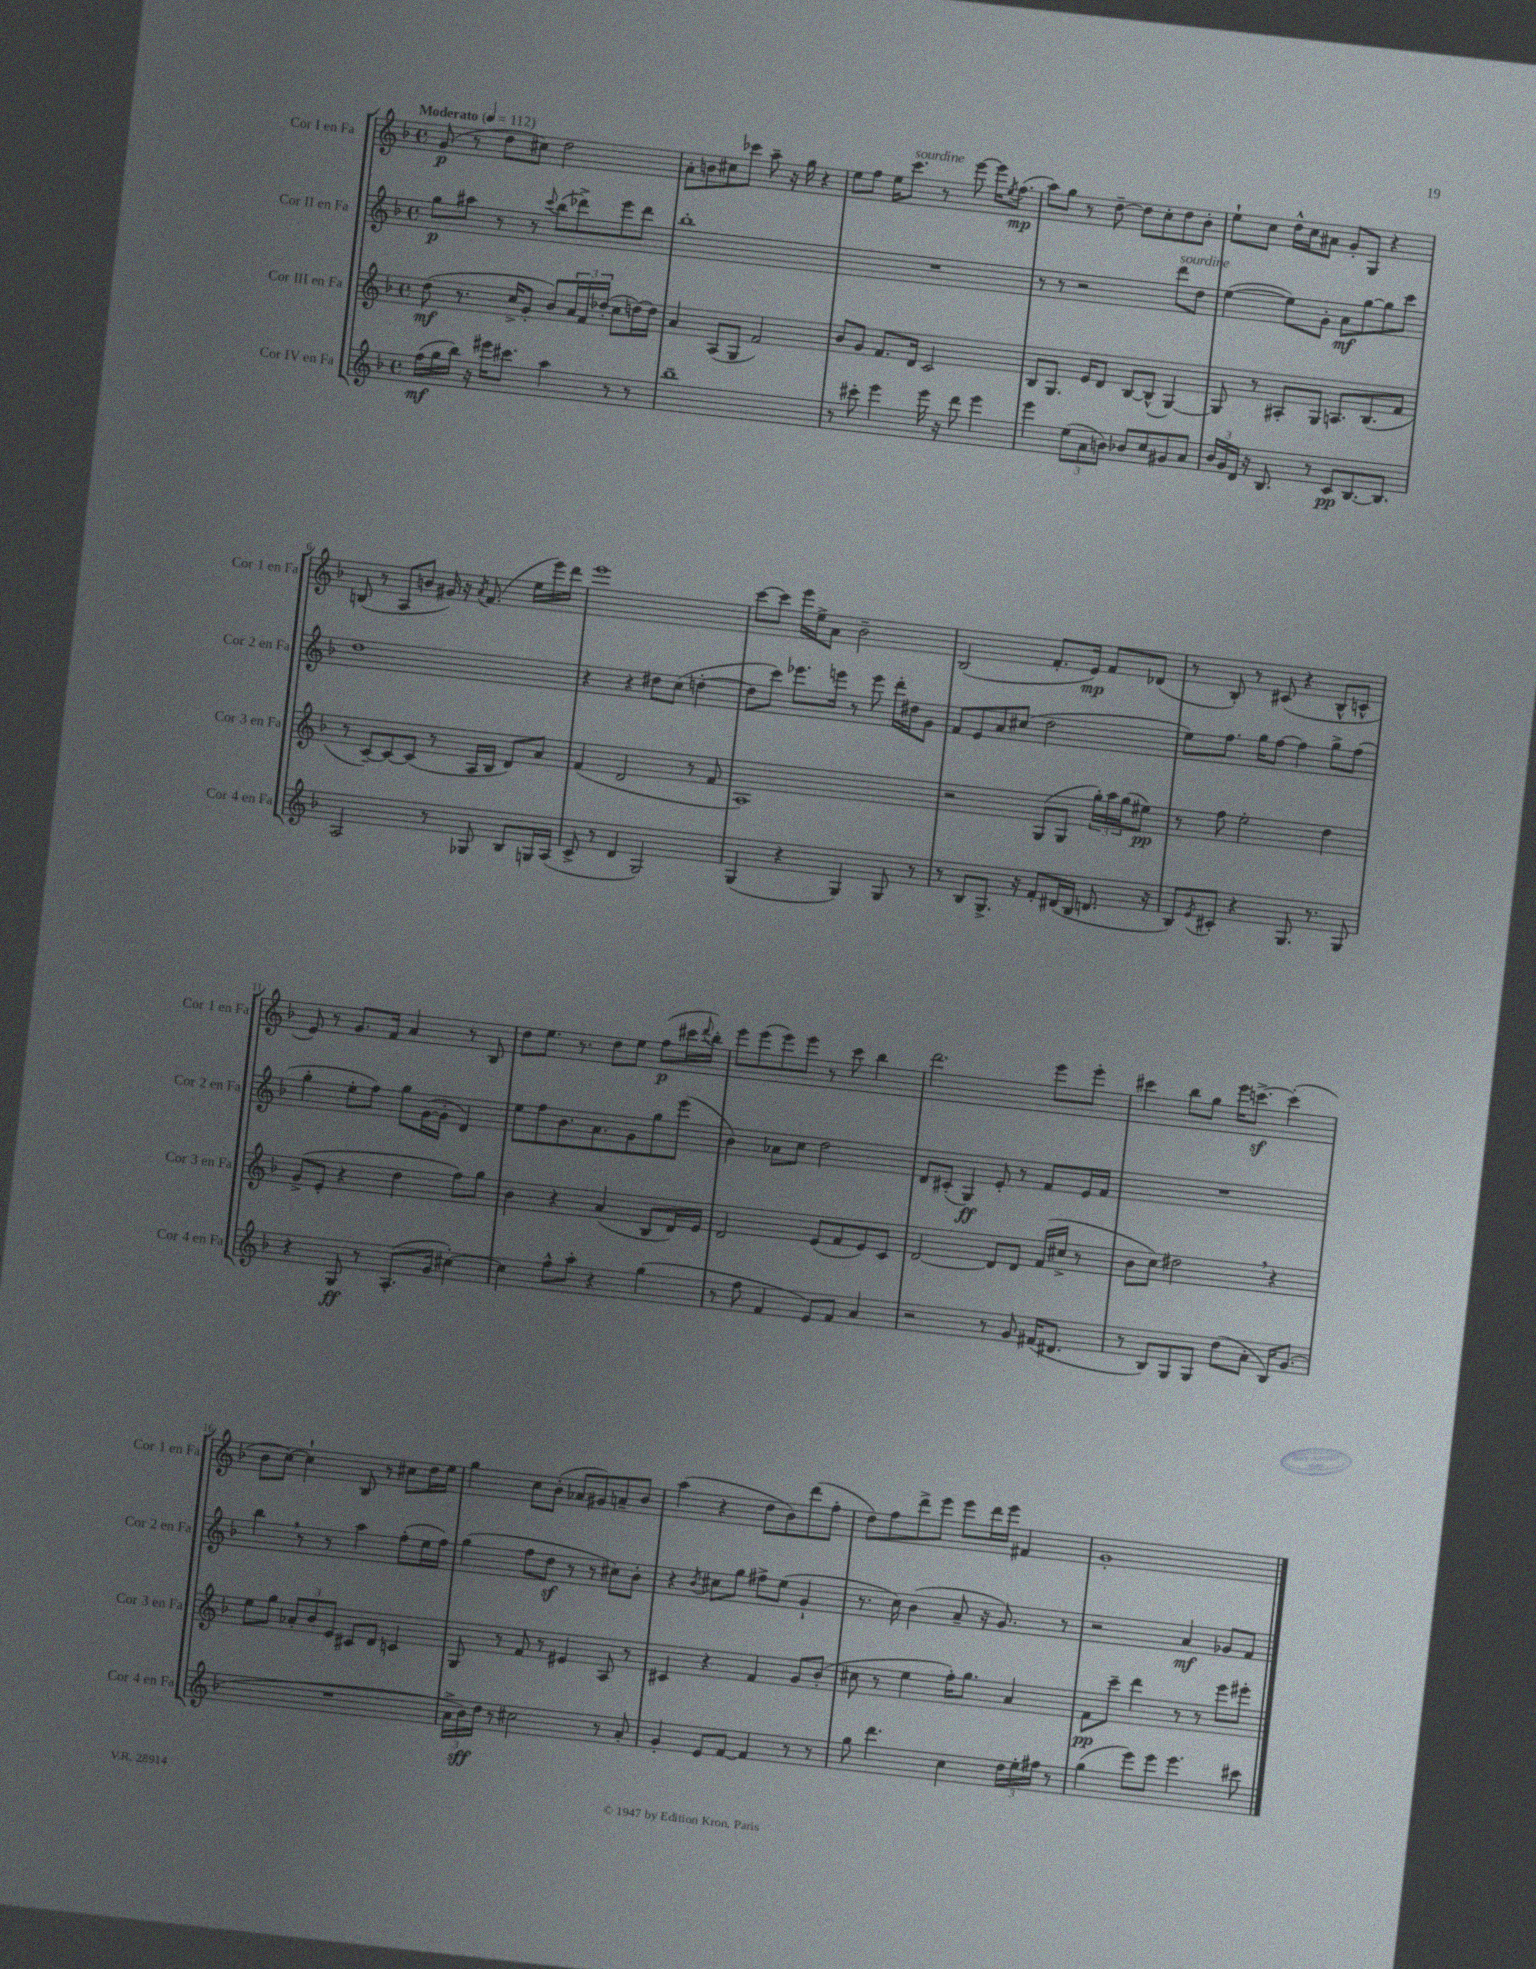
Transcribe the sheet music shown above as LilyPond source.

<<
\new StaffGroup <<
\new Staff = "s0" \with { instrumentName = "Cor I en Fa" shortInstrumentName = "Cor 1 en Fa" } {
    \clef treble \key f \major \defaultTimeSignature \time 4/4 \tempo "Moderato" 4 = 112
    g'8\p( r8 d''8 cis''8) d''2 |
    a'8-. b'8 cis''8 ces'''8 a''8-- r16 g''16 r4 |
    e''8 f''8 e''16 c'''8.^\markup { \italic "sourdine" } r8 e'''8~ e'''16 \acciaccatura { e''8 } f''8.\mp( |
    a''8) g''8 r8 d''8~-- d''8 c''8-. d''8 bes'8-. |
    e''8-! c''8 d''16-^ c''16 ais'8 g'8-. g8 r4 |
    b8( r8 a8 b'8 gis'16) r16 \acciaccatura { a'8 } f'8.( e''16 e'''16) d'''16 |
    e'''1 |
    c'''8~ c'''8 e'''16 e''16-> a'8 bes'2-- |
    bes2( f'8.-. e'16\mp) f'8 des'8( |
    r8 bes8-.) r8 cis'8( r4 bes8-^ c'8-^ |
    e'8) r8 g'8. f'16 a'4 r8 bes8 |
    d''8 e''8. r8. d''8 e''8 f''8\p( cis'''16 \appoggiatura { d'''8 } bes''16-.) |
    e'''8 e'''8( e'''8) e'''8 r8 c'''8 bes''4 |
    d'''2. e'''8 e'''8-. |
    cis'''4 bes''8 g''8 e'''16 c'''8.~->\sf c'''4-.( |
    bes'8 c''8~) c''4-! bes8 r8 cis''8 d''16 e''16 |
    g''4 c''8 bes'8-.( aes'8 gis'8) a'8-- bes'8 |
    a''4( r4 d''8 bes'8) d'''8( f''8-. |
    d''8) f''8 d'''8-> e'''8 e'''8 d'''16 e'''16 fis'4 |
    g'1-. \bar "|." |
}
\new Staff = "s1" \with { instrumentName = "Cor II en Fa" shortInstrumentName = "Cor 2 en Fa" } {
    \clef treble \key f \major \defaultTimeSignature \time 4/4
    g''8\p ais''8 r8 r8 \appoggiatura { c'''8 } bes''8( des'''8->) e'''8 des'''8 |
    bes''1-. |
    R1 |
    r8 r8 r2 d'''8^\markup { \italic "sourdine" } d''8 |
    e''4~( e''8) g'8-. a'8\mf g''8~ g''8 c'''8 |
    d''1 |
    r4 r4 dis''8 c''8( d''4~-. |
    d''8 c'''8) ees'''8. e'''16 r8 e'''8 d'''16-. dis''16 g'8 |
    f'8 e'8 a'8 cis''8( d''2 |
    e''8) f''8. g''16 f''8~ f''4 g''8-> f''8( |
    g''4-. e''8-. f''8) g''8 g'16~( g'16-. d'4) |
    e''8 f''8 bes'8. a'8. g'8 g''8 e'''8( |
    bes'4) aes'8 c''8 d''2 |
    d'8 cis'8-.( g4\ff) e'8-. r8 f'8 e'16 f'16 |
    R1 |
    bes''4 \breathe r8 r8 a''4 f''8-.( e''16 f''16) |
    g''4( f''8 d''8\sf r8 r8 cis''8) bes'8-. |
    r4 \acciaccatura { bes'8 } cis''8 g''8 fis''8-> e''8( g'4-! |
    r8. c''16) bes'4( a'8-- r16 g'8.) r8 |
    r2 a'4\mf ges'8 f'8 \bar "|." |
}
\new Staff = "s2" \with { instrumentName = "Cor III en Fa" shortInstrumentName = "Cor 3 en Fa" } {
    \clef treble \key f \major \defaultTimeSignature \time 4/4
    d''8\mf( r8. c''16-> g'8-. bes'8) \tuplet 3/2 { a'16 f'16 des''16-.( } c''8 d''16~) d''16 |
    a'4 a8( g8 f'2) |
    bes'8 g'8 f'8. d'16 c'2 |
    bes8 g8. e'16 d'8 bes8~ bes8-^( g4~) |
    g8 r8 ais8-. g8 a8. bes8.( f'8 |
    r8 c'8~--) c'8~ c'8( r8 a16 bes16 d'8) a'8 |
    f'4( d'2 r8 f'8 |
    a1) |
    r2 g8( g8 \tuplet 3/2 { g''16-.) a''16 g''16( } eis''8\pp) |
    r8 f''8 e''2-. d''4 |
    g'8->( e'8-. r4 d''4 f''8) g''8 |
    bes'4 r4 a'4( bes8 d'16) e'16 |
    d'2 e'8( f'8 e'8) c'8 |
    d'2~ d'8 d'8 f'16( cis''16-> r8 |
    bes'8 c''8) dis''2 \breathe r4 |
    e''8 g''8 \tuplet 3/2 { aes'8-. bes'8 e'8 } cis'8 d'8 c'4 |
    g8 r8 f'8 r8 eis'4 a8 r8 |
    cis'4 r4 f'4 g'8 bes'8-.( |
    cis''8 r8 e''4 f''16-.) g''8. a'4 |
    f'8\pp c'''8-- d'''4 r8 r8 e'''8 eis'''8-. \bar "|." |
}
\new Staff = "s3" \with { instrumentName = "Cor IV en Fa" shortInstrumentName = "Cor 4 en Fa" } {
    \clef treble \key f \major \defaultTimeSignature \time 4/4
    f''16\mf( g''16 bes''16) r16 eis'''16 cis'''8. a''4 r8 r8 |
    bes''1-- |
    r8 cis'''8-. e'''4 e'''16 r16 d'''8 e'''4 |
    e'''4 \tuplet 3/2 { e''8( a'8 b'8) } bes'8 c''8 gis'8 a'8 |
    \tuplet 3/2 { bes'16 g'16 d'16 } r16 bes8. r8 c'8\pp bes8.~ bes8. |
    a2 r8 ges8 bes8 g16 a16( |
    c'8-> r8 d'4 g2) |
    g4( r4 g4) g8 r8 |
    r8 bes8 g8.-> r16 f'8-. dis'16( bes16 d'8. r16 |
    bes8) \acciaccatura { e'8 } cis'8-. r4 g8. r8. g8 |
    r4 g8\ff r8 a8.-.( g'16 cis''4~-.) |
    cis''4 f''8-^ a''8-. r4 g''4( |
    r8 f''8 f'4 e'8) f'8 a'4 |
    r2 r8 g'8 fis'16( dis'8. |
    r8 bes8) g8 g8 d''8( a'8-. bes16) g'8.( |
    R1 |
    \tuplet 3/2 { a'16-> bes'16\sff) d''16 } r8 cis''2 r8 a'8-. |
    g'4-. e'8 f'8~ f'4 r8 r8 |
    g''8 d'''4. c''4 \tuplet 3/2 { d''16 e''16-. fis''16 } r8 |
    g''4( e'''8) e'''8 e'''4. cis'''8 \bar "|." |
}
>>
>>
